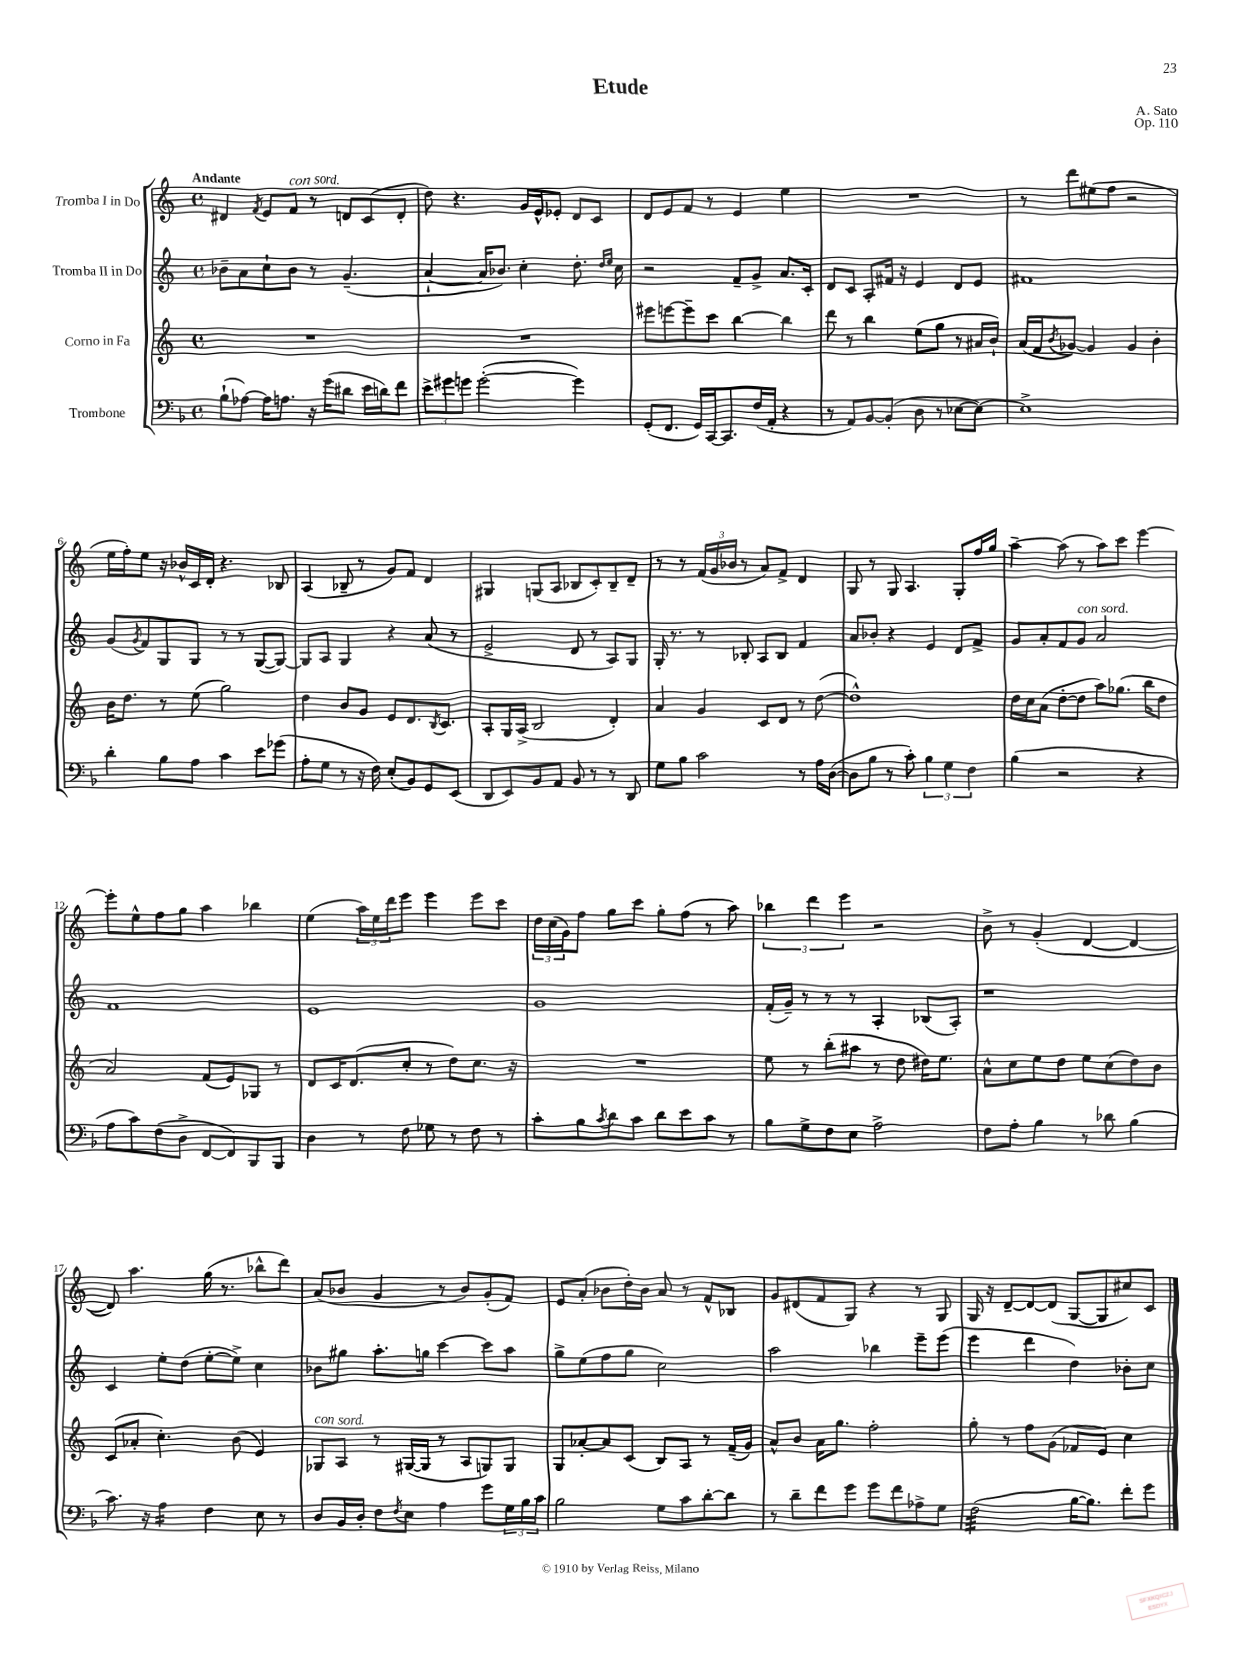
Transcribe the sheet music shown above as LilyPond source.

\header { title = "Etude" composer = "A. Sato" opus = "Op. 110" }
<<
\new StaffGroup <<
\new Staff = "s0" \with { instrumentName = "Tromba I in Do" } {
    \clef treble \key c \major \defaultTimeSignature \time 4/4 \tempo "Andante"
    dis'4 \acciaccatura { f'8 } e'8 f'8^\markup { \italic "con sord." } r8 d'8 c'8( d'8-. |
    d''8) r4. g'16 e'16-^ ees'8-. d'8 c'8 |
    d'8 e'8 f'8 r8 e'4 e''4 |
    R1 |
    r8 d'''8 eis''8( f''8 r2 |
    e''16 f''16-.) e''8 r16 bes'16-^ c'16 d'16-. r4. bes8 |
    a4( bes8-- r8 g'8) f'8 d'4 |
    gis4 g8( a8 bes8 c'8-.) bes8-- d'8-- |
    r8 r8 \tuplet 3/2 { f'16( g'16 bes'16 } r8 a'8) f'8-> d'4 |
    g8 r8 g8 a4. g8-. f''16 g''16 |
    a''4~-- a''8( r8 a''8) c'''8 e'''4~ |
    e'''8-. e''8-^ f''8 g''8 a''4 bes''4 |
    e''4( \tuplet 3/2 { a''16) e''16 d'''16 } e'''8 e'''4 e'''8 c'''8 |
    \tuplet 3/2 { d''16 c''16( g'16) } f''8 g''8 c'''8 g''8-. f''8( r8 a''8) |
    \tuplet 3/2 { bes''4 d'''4 e'''4 } r2 |
    b'8-> r8 g'4-.( d'4~ d'4~ |
    d'8) a''4. g''16( r8. bes''8-^ d'''8) |
    a'8( bes'8 g'4 r8 bes'8) g'8-.( f'8) |
    e'8 a'8-.( bes'8 d''16-.) bes'16 a'8 r8 f'8-^ bes8 |
    g'8 dis'8( f'8 g8) r4 r8 g8 |
    g16 r16 d'8~-- d'8~ d'8( g8~ g8 cis''8) c'8 \bar "|." |
}
\new Staff = "s1" \with { instrumentName = "Tromba II in Do" } {
    \clef treble \key c \major \defaultTimeSignature \time 4/4
    bes'8-- a'8 c''8-! bes'8 r8 g'4.--( |
    a'4~-! a'16 bes'8.) c''4-. d''8.-. \grace { d''16 e''16 } c''16 |
    r2 f'8-- g'8-> a'8. c'16-. |
    d'8 c'8 a8-. fis'16 r16 e'4 d'8 e'8 |
    fis'1 |
    g'8( \acciaccatura { g'8 } f'8) g8 g8 r8 r8 g8~( g8~) |
    g8 a8 g4 r4 a'8( r8 |
    e'2-> d'8 r8 a8) g8 |
    g16-. r8. r8 bes8-. a8 bes8 f'4 |
    a'8 bes'8-. r4 e'4 d'8 f'8-> |
    g'8 a'8-. f'8 g'8^\markup { \italic "con sord." } a'2 |
    f'1 |
    e'1 |
    g'1 |
    f'16-.( g'16--) r8 r8 r8 a4-. bes8( a8-.) |
    r1 |
    c'4 e''8-. d''8( e''8~-. e''8->) c''4 |
    bes'8 gis''8 a''8.-. g''16 c'''4~ c'''8 a''8 |
    g''8-> e''8( f''8 g''8 c''2) |
    a''2 bes''4 e'''8-- e'''8( |
    e'''4 d'''4 d''4) bes'8-. c''8 \bar "|." |
}
\new Staff = "s2" \with { instrumentName = "Corno in Fa" } {
    \clef treble \key c \major \defaultTimeSignature \time 4/4
    R1 |
    R1 |
    eis'''8 e'''8~ e'''8-- c'''8 b''4~ b''4 |
    d'''8 r8 b''4 e''8( g''8 r8 ais'16 b'16-!) |
    a'16( f'16 \acciaccatura { b'8 } ges'8~) ges'4 ges'4 b'4-. |
    b'16 d''8. r8 e''8( g''2) |
    d''4 b'8 g'8 e'8 d'8. \acciaccatura { b8 } c'8. |
    a8-. g16 a16->( b2 d'4-.) |
    a'4 g'4 c'8 d'8 r8 d''8~( |
    d''1-^) |
    d''16 c''16 a'8( d''8~-. d''8 a''8) ges''8.( b''16 d''8 |
    a'2) f'8( e'8) ges8 r8 |
    d'8 c'16 d'8.( c''8-. r8 d''8) c''8. r16 |
    R1 |
    e''8 r8 b''8-.( ais''8 r8 d''8 dis''16) e''8. |
    a'8-^ c''8 e''8 d''8 e''8 c''8( d''8) b'8 |
    c'8( aes'8-. c''4.-.) b'8( e'4) |
    ges8^\markup { \italic "con sord." } a8 r8 gis16~( gis16 r8 a8 g8) g8 |
    g8 aes'8~-. aes'8 c'8( b8) a8 r8 f'16--( g'16) |
    a'8-^ b'8 a'16 g''8. f''2-. |
    g''8-. r8 f''8 g'8( fes'8 e'8) c''4 \bar "|." |
}
\new Staff = "s3" \with { instrumentName = "Trombone" } {
    \clef bass \key f \major \defaultTimeSignature \time 4/4
    bes8-!( aes8~) aes16 a8. r16 g'16( dis'8 e'16 d'16) f'8 |
    \tuplet 3/2 { e'8-> gis'8 g'8 } g'2~-.( g'4) |
    g,8-.( f,8. g,16) c,16~ c,8. f16( a,16-. r4 |
    r8 a,8) bes,8~ bes,8-.( d8 r8 ees8~ ees8~) |
    ees1-> |
    d'4-. bes8 a8 c'4 e'8 ges'8( |
    a8-. g8 r8 r16 f16) e8-.( bes,8) g,8 e,8( |
    d,8 e,8) bes,8 a,8 bes,8 r8 r8 d,8 |
    g8 bes8 c'2 r8 a16 d16~( |
    d8 bes8 r8 c'8-.) \tuplet 3/2 { bes4 g4 f4 } |
    bes4( r2 r4 |
    a8 c'8) f8( d8-> f,8~ f,8) bes,,8 bes,,8 |
    d4 r8 f8 ges8 r8 f8 r8 |
    c'8-. bes8 \acciaccatura { c'8 } d'8 c'8 d'8 e'8 c'8 r8 |
    bes8 g8-> f8 e8 a2-> |
    f8 a8-. bes4 r8 des'8 bes4( |
    c'8.) r16 a4:16 f4 e8 r8 |
    d8 bes,16 d16-. f8 \acciaccatura { f8 } e8 a4 g'8 \tuplet 3/2 { g16 bes16 c'16 } |
    bes2 g8 c'8 d'8~-. d'8 |
    r8 d'8-- f'8 g'8 g'8 f'8 aes8-> g8 |
    f2:32( bes16~ bes8.) f'8-. g'8 \bar "|." |
}
>>
>>
